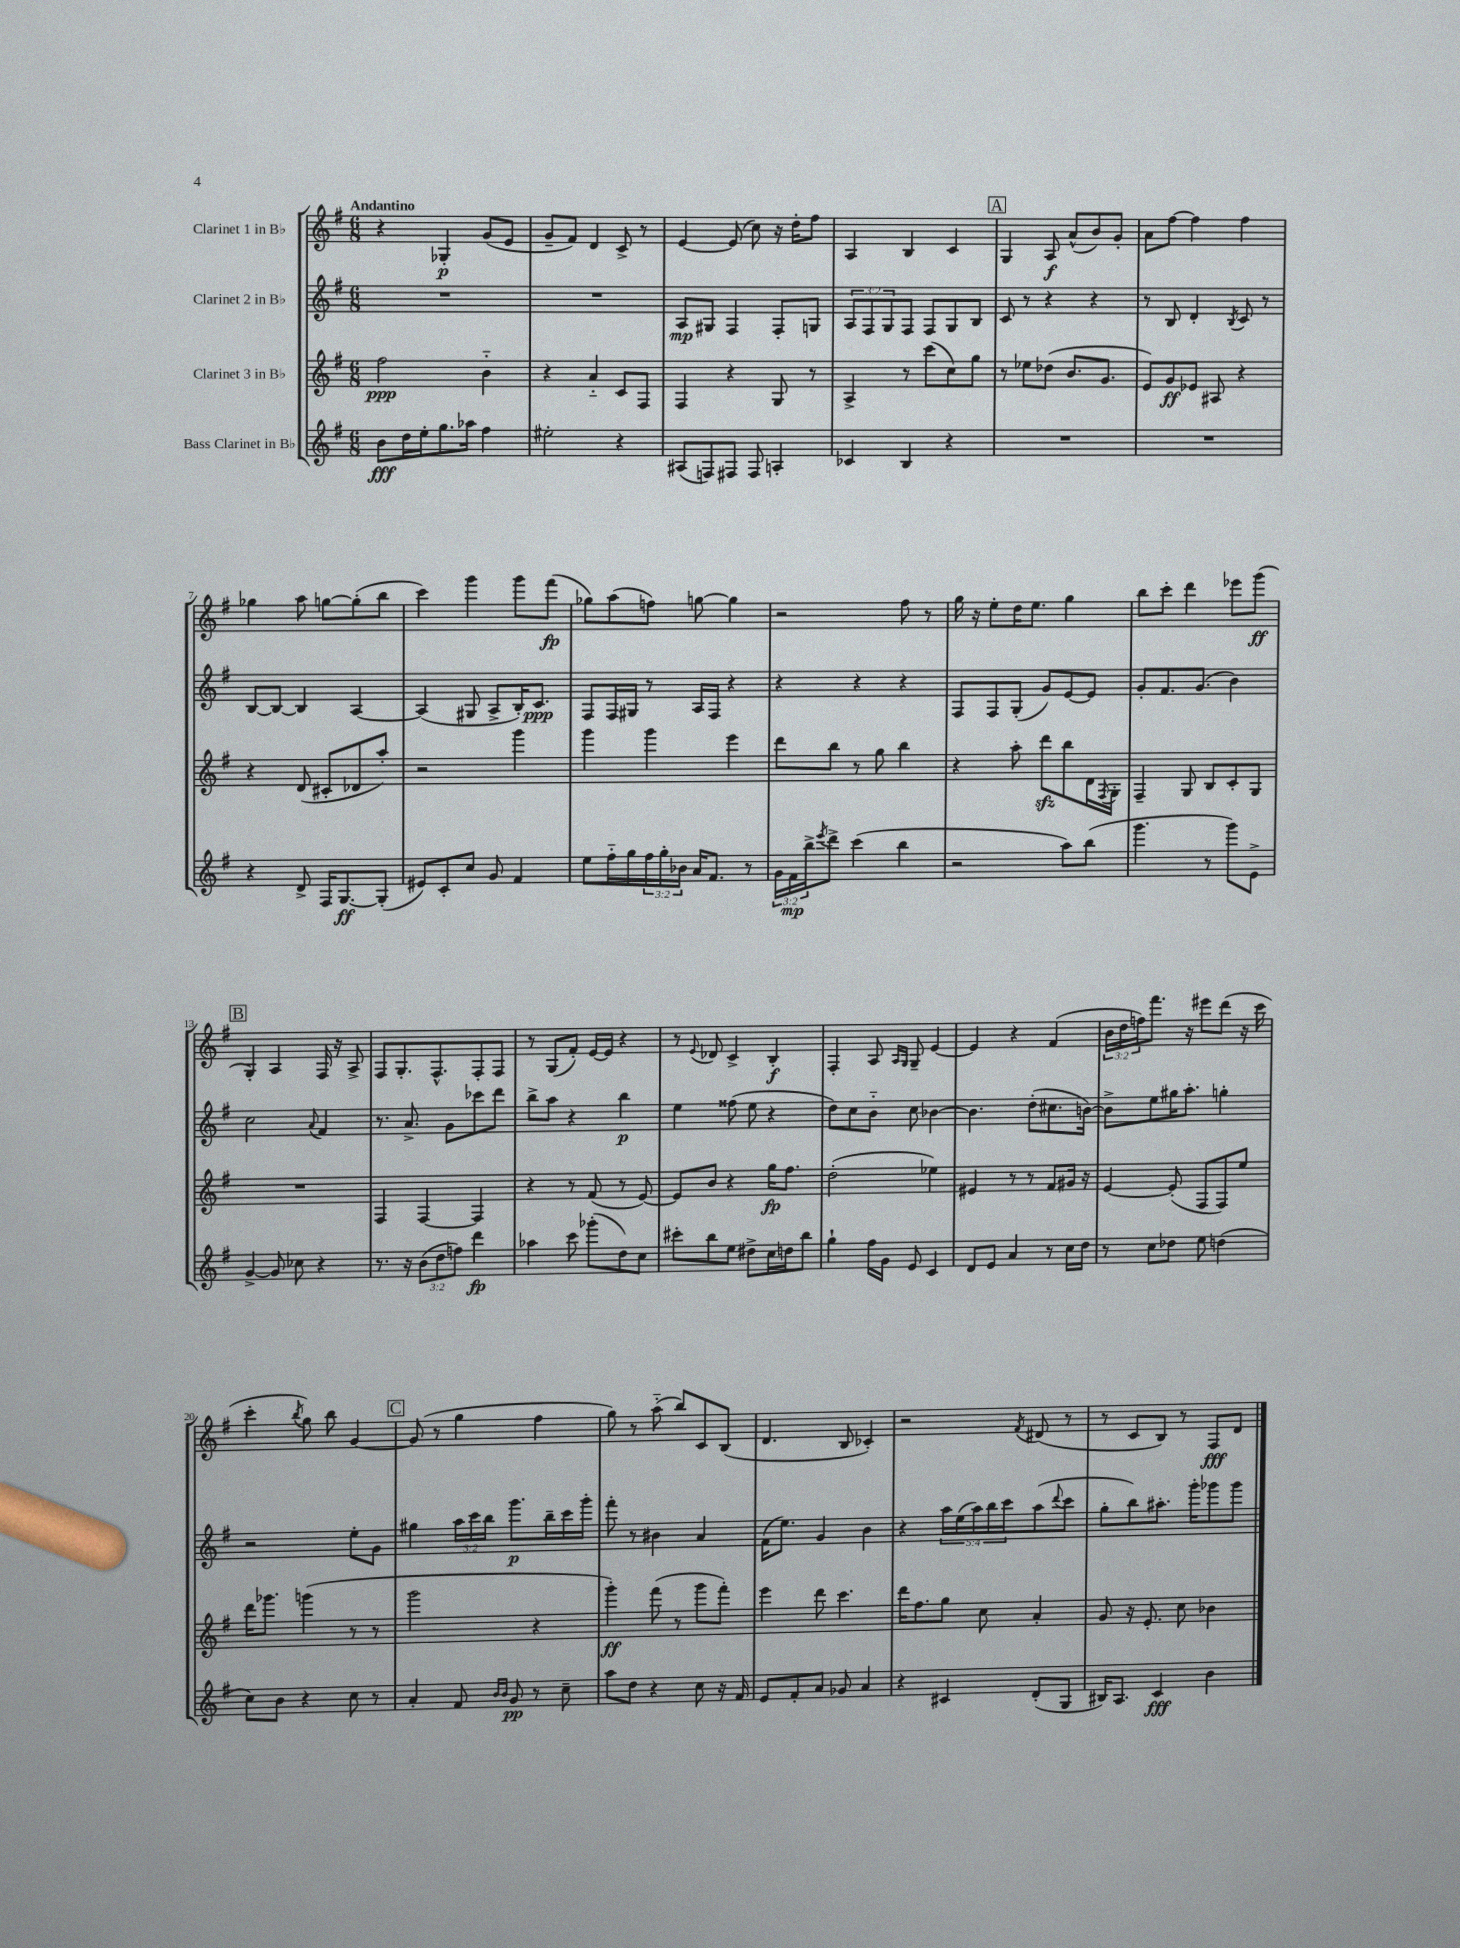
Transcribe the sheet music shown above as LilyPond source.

<<
\new StaffGroup <<
\new Staff = "s0" \with { instrumentName = "Clarinet 1 in Bb" } {
    \clef treble \key g \major \numericTimeSignature \time 6/8 \override Staff.TupletNumber.text = #tuplet-number::calc-fraction-text \tempo "Andantino"
    r4 ges4-.\p g'8( e'8 |
    g'8-- fis'8) d'4 c'8-> r8 |
    e'4~ e'8( c''8) r16 d''16-. fis''8 |
    a4 b4 c'4 |
    \mark \markup { \box "A" } g4 a8\f a'8-^( b'8) g'8-. |
    a'8 fis''8~ fis''4 fis''4 |
    ges''4 a''8 g''8~ g''8-.( b''8 |
    c'''4) g'''4 g'''8 fis'''8\fp( |
    ges''8) a''8( f''8) g''8~ g''4 |
    r2 fis''8 r8 |
    g''16 r16 e''8-. d''16 e''8. g''4 |
    b''8 c'''8-. d'''4 ees'''8 g'''8\ff( |
    \mark \markup { \box "B" } g4-.) a4 fis16 r16 a8-> |
    fis8 g8.-. fis8.-^ fis8-. fis8 |
    r8 g8( fis'8-.) e'16~ e'16 r4 |
    r8 \appoggiatura { e'8 } des'8 c'4-> b4-.\f |
    fis4-. a8 \grace { a16 g16 } g8-- e'4~ |
    e'4 r4 fis'4( |
    \tuplet 3/2 { b'16 d''16 f''16) } fis'''8. r16 eis'''8 d'''8( r16 c'''16 |
    c'''4-. \acciaccatura { b''8 } g''8) b''8 g'4~ |
    \mark \markup { \box "C" } g'8( r8 g''4 fis''4 |
    g''8) r8 a''8-_( b''8) c'8 b8( |
    d'4. b8 ces'4-.) |
    r2 \acciaccatura { fis'8 } dis'8( r8 |
    r8 c'8 b8) r8 fis8\fff d'8 \bar "|." |
}
\new Staff = "s1" \with { instrumentName = "Clarinet 2 in Bb" } {
    \clef treble \key g \major \numericTimeSignature \time 6/8 \override Staff.TupletNumber.text = #tuplet-number::calc-fraction-text
    R2. |
    R2. |
    a8\mp gis8 fis4 fis8-. g8 |
    \tuplet 3/2 { a8 fis8 g8 } fis8 fis8 g8 b8 |
    \mark \markup { \box "A" } c'8 r8 r4 r4 |
    r8 b8 d'4-. \acciaccatura { b8 } c'8 r8 |
    b8~ b8~ b4 a4~ |
    a4( gis8 a8-> b16-.) c'8.\ppp |
    fis8 fis16 gis16 r8 a16 fis16 r4 |
    r4 r4 r4 |
    fis8 fis8 g8-.( g'8) e'8~ e'8 |
    g'8-. fis'8. g'8.( b'4) |
    \mark \markup { \box "B" } c''2 \appoggiatura { a'8 } fis'4 |
    r8. a'8.-> g'8 ces'''8 d'''8 |
    b''8-> a''8 r4 b''4\p |
    e''4 fisis''8( e''8 r4 |
    d''8) c''8 b'8-_ c''8 bes'4~ |
    bes'4. d''8-.( cis''8. b'16~) |
    b'8-> e''8 gis''16 a''8.-. g''4-. |
    r2 e''8-. g'8 |
    \mark \markup { \box "C" } gis''4 \tuplet 3/2 { a''16 c'''16 b''16 } g'''8.\p b''16-- c'''16 g'''16-. |
    fis'''8-. r8 bis'4 a'4 |
    fis'16( e''8.) g'4 b'4 |
    r4 \tuplet 5/4 { a''16 e''16( a''16) b''16 c'''16 } a''8( \appoggiatura { d'''8 } c'''8 |
    g''8-. b''8) ais''8.-. g'''16-. ges'''8 ges'''8 \bar "|." |
}
\new Staff = "s2" \with { instrumentName = "Clarinet 3 in Bb" } {
    \clef treble \key g \major \numericTimeSignature \time 6/8
    fis''2\ppp b'4-_ |
    r4 a'4-_ c'8 fis8 |
    fis4 r4 g8 r8 |
    a4-> r8 c'''8( c''8) g''8 |
    \mark \markup { \box "A" } r8 ees''8 des''8( b'8. g'8. |
    e'8) g'8\ff ees'8 ais8 r4 |
    r4 d'8( cis'8-. des'8 a''8-.) |
    r2 g'''4 |
    g'''4 g'''4 e'''4 |
    d'''8 b''8 r8 g''8 b''4 |
    r4 a''8-. d'''8\sfz b''8 d'16 \acciaccatura { fis8 } g16-. |
    fis4-- g8 b8 c'8-. g8 |
    \mark \markup { \box "B" } R2. |
    fis4 fis4~ fis4 |
    r4 r8 fis'8( r8 e'8~) |
    e'8 b'8 r4 g''16\fp fis''8. |
    d''2-.( ees''4) |
    eis'4 r8 r8 fis'8 gis'16 r16 |
    e'4~ e'8-.( fis8 fis8) e''8 |
    d'''16 ges'''8. g'''4( r8 r8 |
    \mark \markup { \box "C" } g'''2 r4 |
    g'''4-.\ff) fis'''8( r8 g'''8 fis'''8-.) |
    e'''4 d'''8 c'''4. |
    d'''16 fis''8. g''8 c''8 a'4-. |
    g'8 r16 e'8.-. c''8 bes'4 \bar "|." |
}
\new Staff = "s3" \with { instrumentName = "Bass Clarinet in Bb" } {
    \clef treble \key g \major \numericTimeSignature \time 6/8 \override Staff.TupletNumber.text = #tuplet-number::calc-fraction-text
    b'8\fff d''16 e''16-. g''8. aes''16 fis''4 |
    eis''2-. r4 |
    ais8( f8) fis8 fis8 a4-. |
    ces'4 b4 r4 |
    \mark \markup { \box "A" } R2. |
    R2. |
    r4 d'8-> fis16 g8.~\ff g8-.( |
    eis'8) c'8-. c''8 g'8 fis'4 |
    e''8 fis''16-_ g''16 \tuplet 3/2 { fis''16 g''16-. bes'16 } a'16 fis'8. r8 |
    \tuplet 3/2 { g'16 fis'16\mp b''16-> } \acciaccatura { e'''8 } d'''8-> c'''4( b''4 |
    r2 a''8) b''8( |
    g'''4. r8 g'''8) e'8-> |
    \mark \markup { \box "B" } g'4~-> g'8 ces''8 r4 |
    r8. r16 \tuplet 3/2 { b'8( d''8 f''8) } d'''4\fp |
    aes''4 c'''8 ges'''8-.( d''8) c''8 |
    cis'''8-. b''8 e''8 dis''8-> c''16 d''16 b''8 |
    g''4-! fis''16 g'16 e'8 c'4 |
    d'8 e'8 a'4 r8 c''16 d''16 |
    r8 c''8 des''8 e''8 d''4( |
    c''8) b'8 r4 c''8 r8 |
    \mark \markup { \box "C" } a'4-. fis'8 \grace { b'16 b'16 } g'8\pp r8 c''8-- |
    a''8 d''8 r4 c''8 r16 fis'16 |
    e'8 fis'8-. a'8 ges'8 a'4 |
    r4 cis'4 d'8-.( g8 |
    bis16) a8. c'4\fff b'4 \bar "|." |
}
>>
>>
